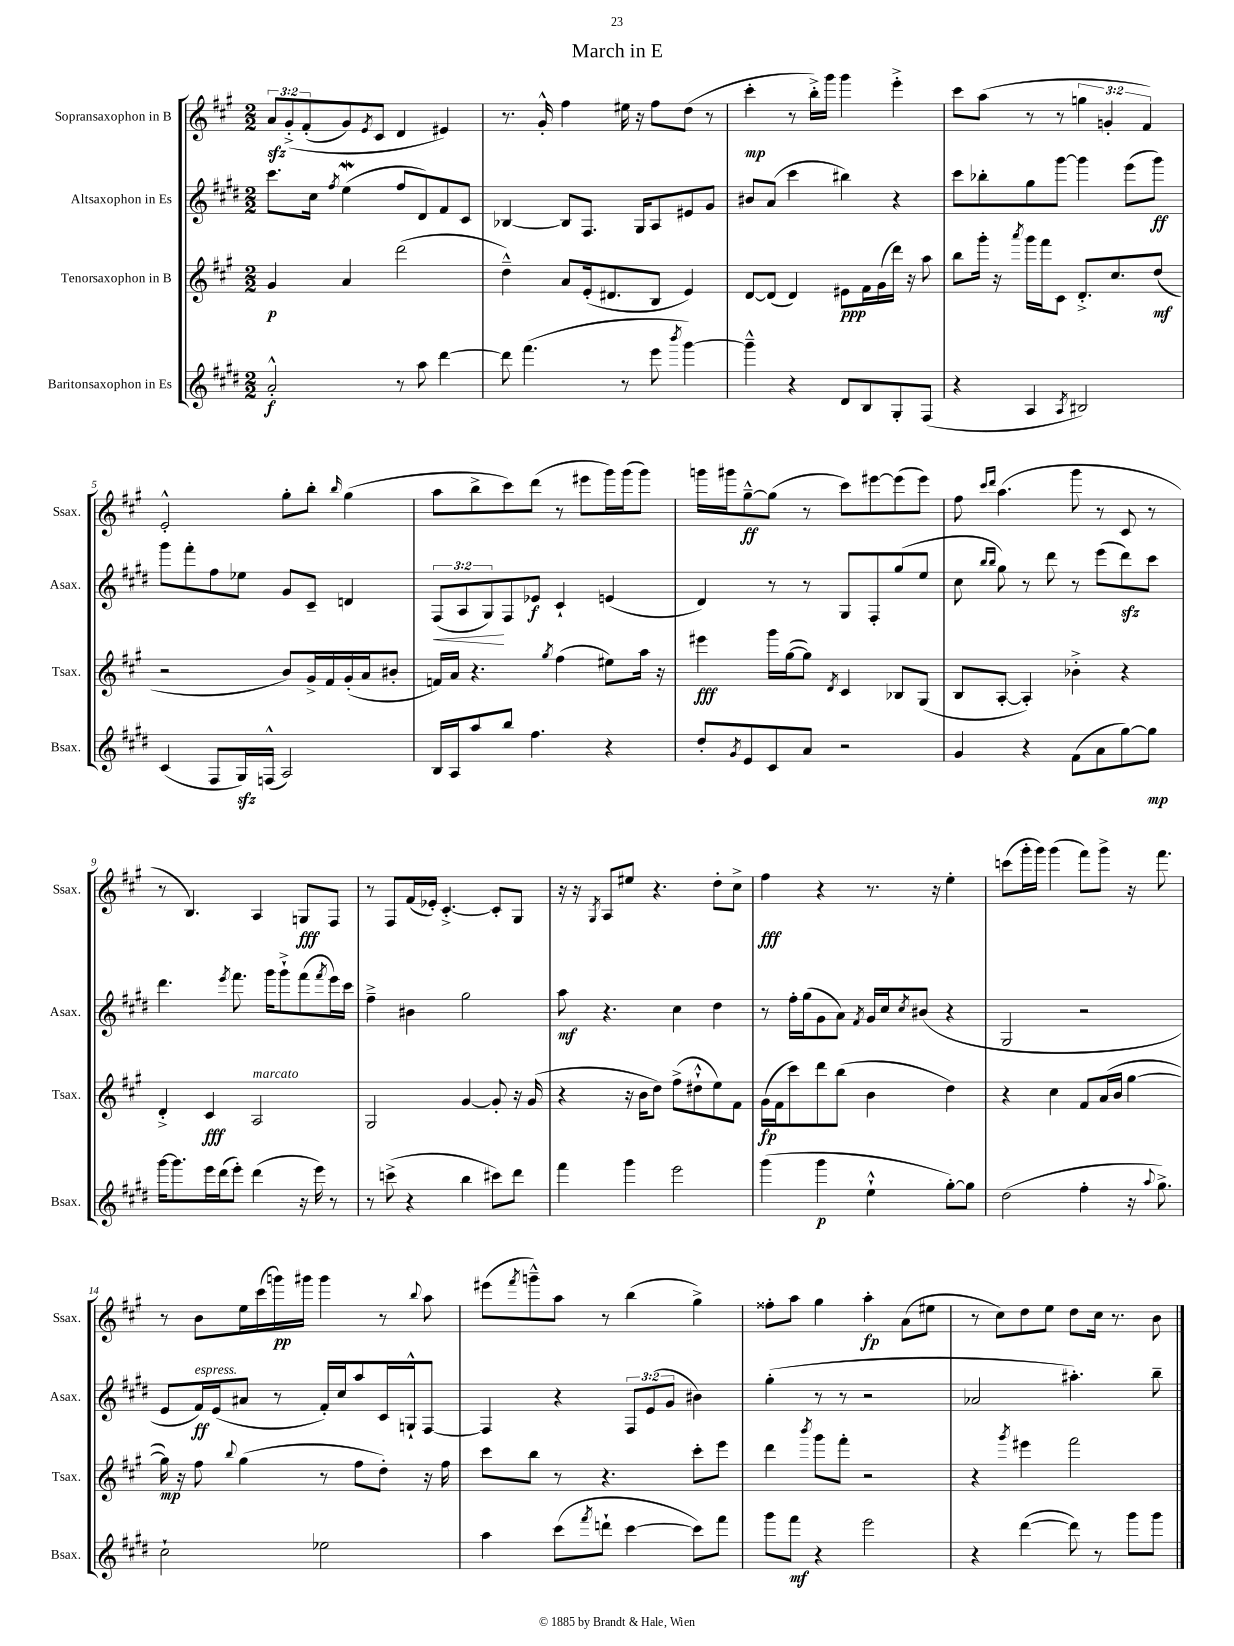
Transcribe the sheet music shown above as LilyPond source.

\header { title = "March in E" }
<<
\new StaffGroup <<
\new Staff = "s0" \with { instrumentName = "Sopransaxophon in B" shortInstrumentName = "Ssax." } {
    \clef treble \key a \major \numericTimeSignature \time 2/2 \override Staff.TupletNumber.text = #tuplet-number::calc-fraction-text
    \tuplet 3/2 { a'8\sfz gis'8-.->\( fis'8-.( } gis'8) \acciaccatura { e'8 } cis'8 d'4 eis'4\) |
    r8. gis'16-.-^ fis''4 eis''16 r16 fis''8 d''8( r8 |
    cis'''4-.\mp r8 b''16-.->) gis'''16 gis'''4 e'''4-.-> |
    cis'''8 a''8( r8 r8 \tuplet 3/2 { g''4 g'4-. fis'4) } |
    e'2-.-^ gis''8-. b''8-. \grace { b''16 } gis''4( |
    a''8 b''8-> cis'''8) d'''8( r8 eis'''8 gis'''16) gis'''16( gis'''8) |
    g'''16 gis'''16 gis''8~---^\ff gis''8( r8 cis'''8) eis'''8~ eis'''8( eis'''8) |
    fis''8 \grace { cis'''16 d'''16 } a''4.( gis'''8 r8 cis'8 r8 |
    r8 b4.) a4 g8\fff fis8 |
    r8 fis8 fis'16( ees'16-.) cis'4.~-.-> cis'8-. gis8 |
    r16 r16 \acciaccatura { gis8 } a8 eis''8 r4. d''8-. cis''8-> |
    fis''4\fff r4 r8. r16 e''4-. |
    c'''8( gis'''16-. gis'''16) gis'''4( fis'''8) gis'''8-> r16 fis'''8. |
    r8 b'8 e''16 cis'''16( g'''16\pp) gis'''16 gis'''4 r8 \appoggiatura { b''8 } a''8 |
    eis'''8( \acciaccatura { fis'''8 } g'''8---^) a''8 r8 b''4( gis''4->) |
    fisis''8-. a''8 gis''4 a''4-.\fp a'8( eis''8 |
    r8 cis''8) d''8 e''8 d''8 cis''16 r8. b'8 \bar "|." |
}
\new Staff = "s1" \with { instrumentName = "Altsaxophon in Es" shortInstrumentName = "Asax." } {
    \clef treble \key e \major \numericTimeSignature \time 2/2 \override Staff.TupletNumber.text = #tuplet-number::calc-fraction-text
    cis'''8. cis''16 \acciaccatura { fis''8 } e''4\mordent( fis''8 dis'8) fis'8 cis'8 |
    bes4~ bes8 fis8. gis16 a8 eis'8 gis'8 |
    bis'8 a'8( cis'''4 bis''4) r4 |
    cis'''8 bes''8-. gis''8 gis'''8~ gis'''4 e'''8( gis'''8\ff) |
    gis'''8 fis'''8-. fis''8 ees''8 gis'8 cis'8-- d'4 |
    \tuplet 3/2 { fis8\<( a8 gis8\!) } fis8 ees'8\f cis'4-! e'4( |
    dis'4) r8 r8 gis8 fis8-. gis''8( e''8 |
    cis''8 \grace { b''16 b''16 } gis''8) r8 dis'''8 r8 e'''8( dis'''8\sfz) cis'''8 |
    dis'''4. \acciaccatura { e'''8 } fis'''8. gis'''16 gis'''8-!-> fis'''8( \acciaccatura { fis'''8 } e'''16) cis'''16 |
    fis''4---> bis'4 gis''2 |
    a''8\mf r4. cis''4 dis''4 |
    r8 fis''16-. gis''16( gis'8 a'8) \acciaccatura { fis'8 } gis'16 cis''16 \acciaccatura { cis''8 } bis'8( r4 |
    gis2 r2 |
    e'8 fis'16\ff^\markup { \italic "espress." }) e'16( ais'8 r8 fis'16-.) cis''16 a''8 cis'16 g16-!-^ fis8~ |
    fis4 r4 \tuplet 3/2 { fis8 e'8( gis'8 } bis'4) |
    gis''4-.( r8 r8 r2 |
    aes'2 ais''4.-.) b''8-- \bar "|." |
}
\new Staff = "s2" \with { instrumentName = "Tenorsaxophon in B" shortInstrumentName = "Tsax." } {
    \clef treble \key a \major \numericTimeSignature \time 2/2
    gis'4\p a'4 d'''2( |
    d''4---^) a'8 e'16-.( dis'8. b8 e'4) |
    d'8~ d'8( d'4) eis'8\ppp fis'16 gis'16( d'''16) r16 a''8 |
    b''8 gis'''16-. r16 \acciaccatura { a'''8 } gis'''16 fis'''16 cis'8 d'8.-.-> cis''8. d''8\mf( |
    r2 b'8) gis'16-> fis'16 gis'16-.( a'16 bis'8-. |
    f'16) a'16 r4. \acciaccatura { gis''8 } fis''4( eis''8) a''16 r16 |
    eis'''4\fff gis'''16 gis''16~( gis''8) \acciaccatura { d'8 } cis'4 bes8 gis8( |
    b8 a8~-. a4-.) bes'4-.-> r4 |
    d'4-.-> cis'4\fff a2^\markup { \italic "marcato" } |
    gis2 gis'4~ gis'8-. r16 gis'16( |
    r4 r16 b'16 d''8) fis''8->( dis''8-!-^ e''8) fis'8 |
    gis'16\fp( fis'16 cis'''8) d'''8 b''8( b'4 d''4) |
    r4 cis''4 fis'8 a'16( b'16 gis''4~ |
    gis''16\mp) r16 fis''8 \appoggiatura { b''8 } gis''4( r8 fis''8 d''8-.) r16 fis''16 |
    cis'''8 b''8 r8 r4. cis'''8-. e'''8 |
    d'''4 \acciaccatura { b'''8 } gis'''8 fis'''8-. r2 |
    r4 \acciaccatura { gis'''8 } eis'''4 fis'''2 \bar "|." |
}
\new Staff = "s3" \with { instrumentName = "Baritonsaxophon in Es" shortInstrumentName = "Bsax." } {
    \clef treble \key e \major \numericTimeSignature \time 2/2
    a'2-.-^\f r8 a''8 dis'''4~ |
    dis'''8 fis'''4.( r8 e'''8 \acciaccatura { b'''8 } gis'''4~) |
    gis'''4---^ r4 dis'8 b8 gis8-. fis8( |
    r4 a4 \acciaccatura { a8 } bis2) |
    cis'4( fis8 gis16\sfz) f16-^( a2) |
    b16 a16 a''8 b''8 fis''4. r4 |
    dis''8-. \acciaccatura { gis'8 } e'8 cis'8 a'8 r2 |
    gis'4 r4 fis'8( a'8 gis''8~) gis''8\mp |
    gis'''16~ gis'''8. e'''16 dis'''16( e'''8-.) dis'''4( r16 e'''16) r8 |
    r8 c'''8->( r4 b''4 cis'''8) dis'''8 |
    fis'''4 gis'''4 e'''2 |
    gis'''4( gis'''4\p e''4-!-^ gis''8~-.) gis''8 |
    dis''2( fis''4-. r16 \appoggiatura { a''8 } gis''8.->) |
    cis''2-! ees''2 |
    a''4 cis'''8( \acciaccatura { fis'''8 } d'''8-! cis'''4~ cis'''8) fis'''8 |
    gis'''8 fis'''8\mf r4 e'''2 |
    r4 dis'''4~( dis'''8) r8 gis'''8 gis'''8 \bar "|." |
}
>>
>>
